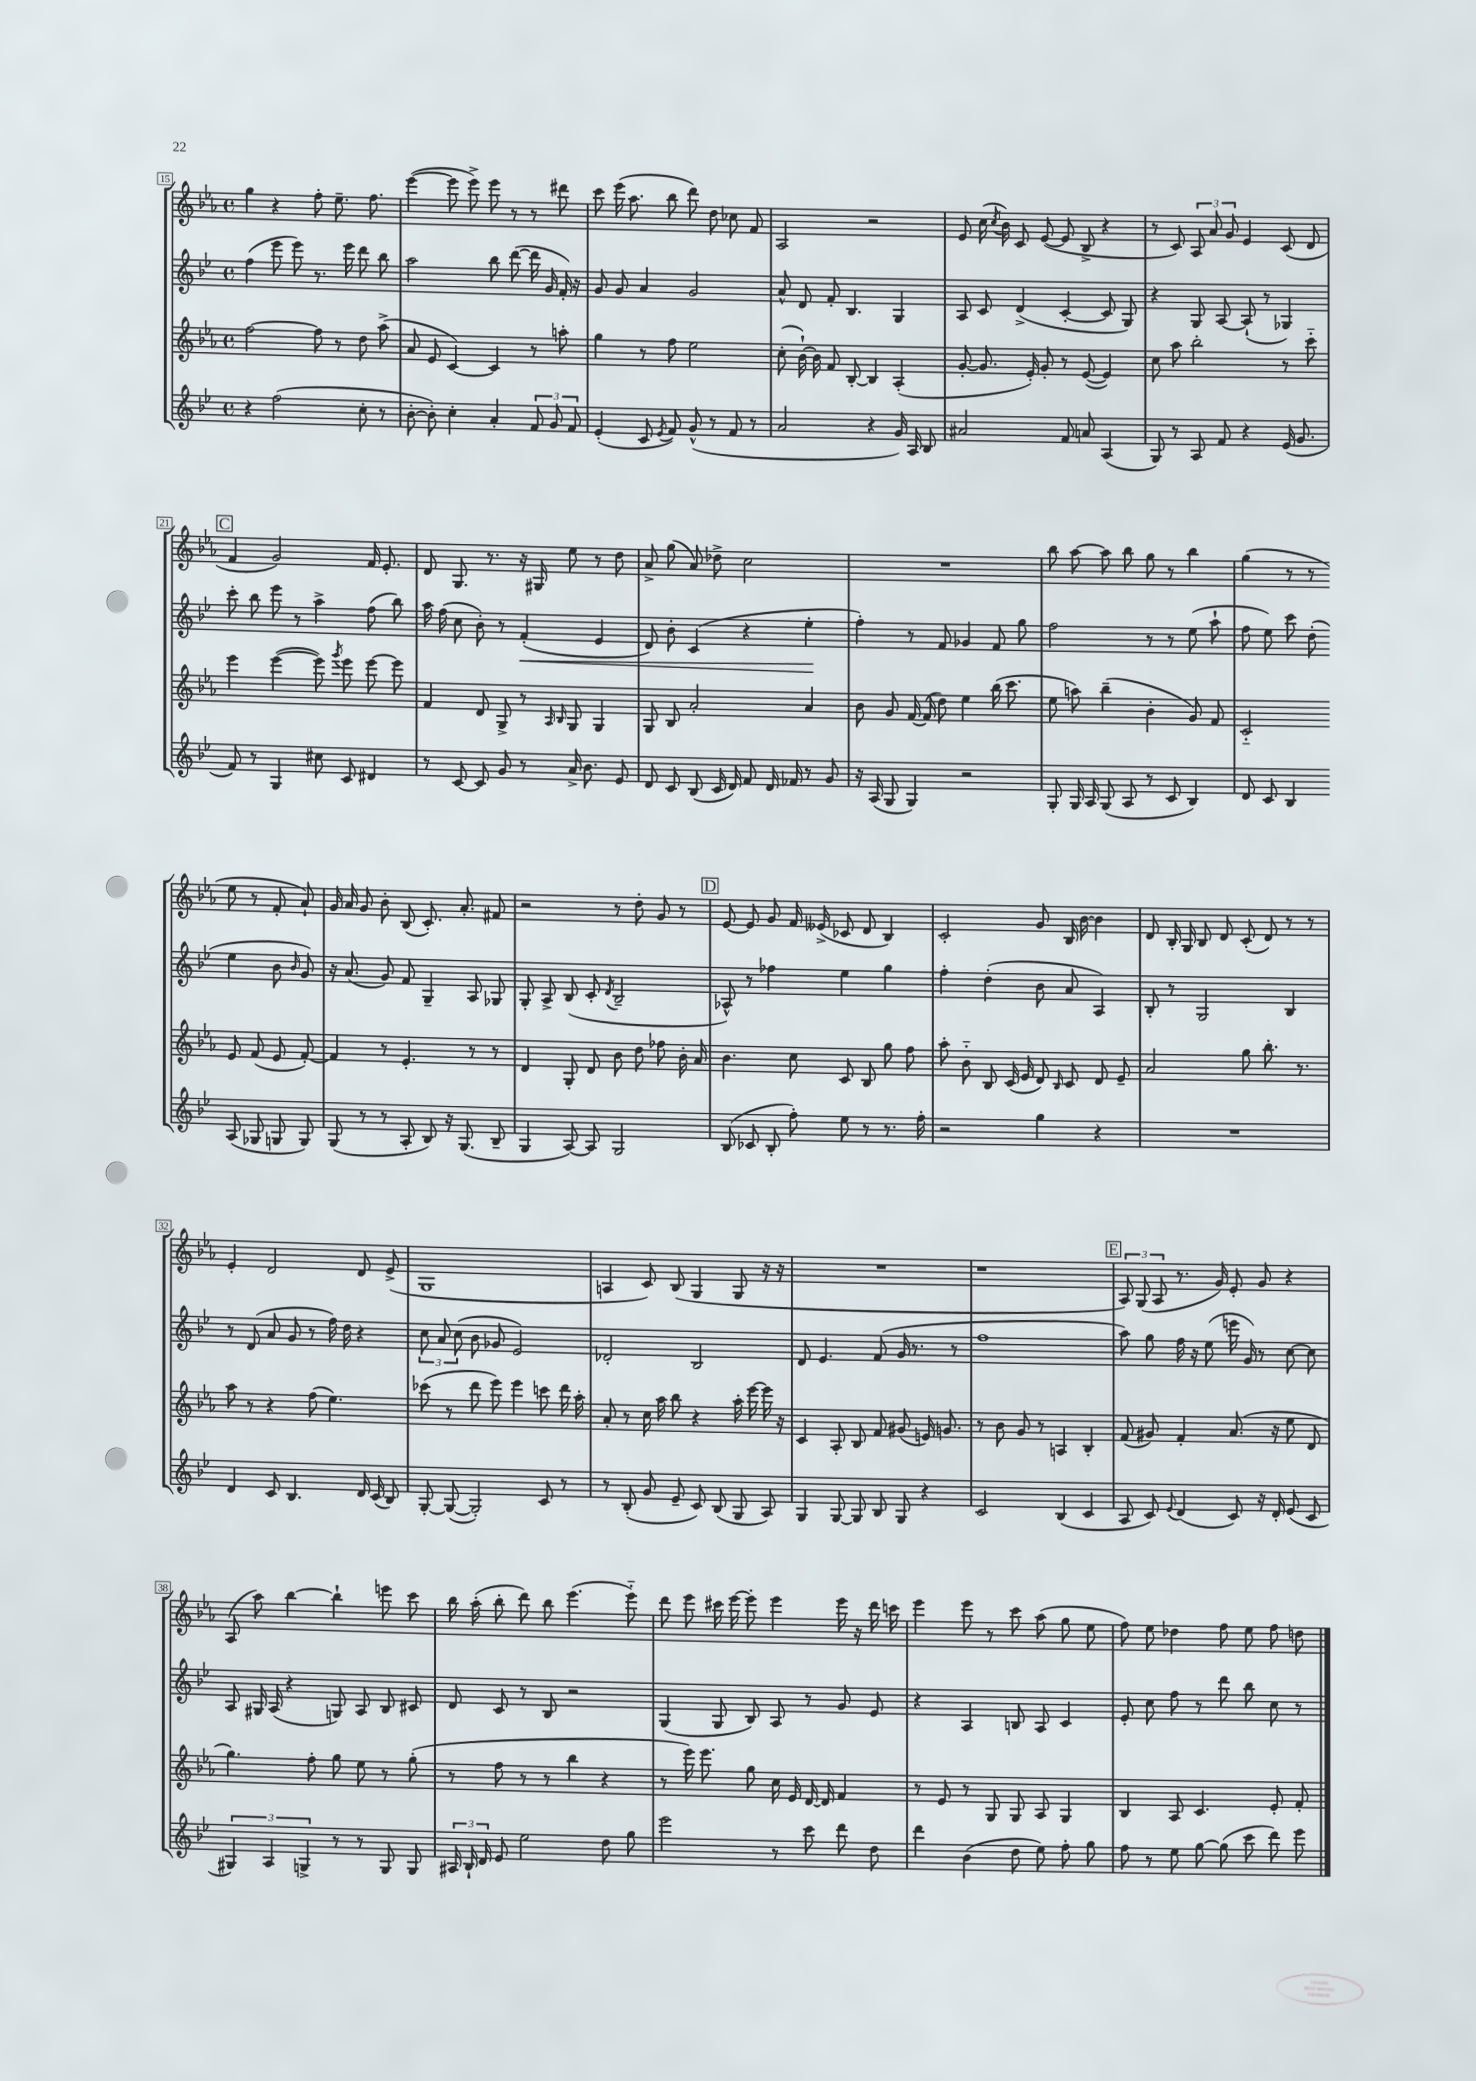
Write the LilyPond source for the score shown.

<<
\new StaffGroup <<
\new Staff = "s0" {
    \clef treble \key ees \major \defaultTimeSignature \time 4/4
    \autoBeamOff g''4 r4 f''8-. ees''8.-- f''8. |
    ees'''4~( ees'''8 ees'''8->) ees'''8 r8 r8 dis'''8 |
    c'''8 ees'''16( aes''8. bes''8 d'''8) d''8 ces''8 f'8 |
    aes2 r2 |
    ees'8 c''16( \acciaccatura { c''8 } bes'16) c'8 ees'8~( ees'8 bes8-> r4 |
    r8 c'8) \tuplet 3/2 { aes8 aes'8 g'8 } ees'4 c'8( d'8 |
    \mark \markup { \box "C" } f'4 g'2) f'16 ees'8.-. |
    d'8 g8. r8. r16 gis16 ees''8 r8 d''8 |
    aes'8-> g''8( aes'8) des''8-> c''2 |
    R1 |
    bes''8 aes''8~ aes''8 bes''8 g''8 r8 bes''4 |
    g''4( r8 r8 ees''8 r8 f'8-. aes'8-!) |
    g'16 aes'16 g'8 bes'8-. bes8( c'8.-.) aes'8.-. fis'8 |
    r2 r8 d''8-. g'8 r8 |
    \mark \markup { \box "D" } ees'8~ ees'8 g'8 f'16 eeses'16->( ces'8 d'8 bes4) |
    c'2-. g'8 bes16 bes'16~ bes'4 |
    d'8 bes16-. g16 bes8 d'8 c'8-.( d'8) r8 r8 |
    ees'4-. d'2 d'8 ees'8->( |
    g1 |
    a4 c'8) bes8( g4 g8 r16 r16 |
    R1 |
    r1 |
    \mark \markup { \box "E" } \tuplet 3/2 { aes8) g8( aes8 } r8. g'16) ees'8-. g'8 r4 |
    aes8( aes''8) bes''4~ bes''4-! e'''8 c'''8 |
    bes''16 aes''16-.( bes''8-. d'''8) bes''8 ees'''4.( ees'''8-_) |
    d'''8 ees'''8 cis'''16 ees'''16~ ees'''8-. ees'''4 ees'''16 r16 d'''16 c'''16 |
    ees'''4 ees'''8 r8 c'''8 aes''8( g''8 ees''8 |
    f''8) ees''8 des''4 f''8 ees''8 f''8 d''8 \bar "|." |
}
\new Staff = "s1" {
    \clef treble \key bes \major \defaultTimeSignature \time 4/4
    \autoBeamOff f''4( ees'''8 ees'''8) r8. ees'''16 d'''8 bes''8 |
    a''2 bes''8 d'''8~( d'''16 g'16 f'16-.) r16 |
    g'8 g'8 a'4 g'2 |
    a'8-^ d'8 f'8-. bes4. g4 |
    a8 c'8 d'4->( c'4~-. c'8 g8) |
    r4 g8 a8~ a8-!( r8 ges4) |
    \mark \markup { \box "C" } c'''8-. bes''8 ees'''8 r8 a''4-> f''8( bes''8) |
    a''16 f''16( c''8 bes'8-.) r8 f'4-.\<( ees'4 |
    d'8) bes'8-. c'4( r4 ees''4-.\! |
    f''4-.) r8 f'8 ges'4 f'8 g''8 |
    f''2 r8 r8 ees''8( a''8-! |
    f''8 ees''8) c'''8 d''8-.( ees''4 bes'8 \grace { bes'16 } g'8) |
    r16 a'8.( g'8) f'8 g4-- a8 ges8 |
    g8-. a8-> bes8( c'8-. \acciaccatura { d'8 } bes2-- |
    \mark \markup { \box "D" } aes8-^) r8 fes''4 ees''4 g''4 |
    f''4-. d''4-.( bes'8 a'8 a4) |
    bes8-. r8 g2 bes4 |
    r8 d'8( a'8 g'8 r8 f''16) d''16 r4 |
    \tuplet 3/2 { c''8 a'8 c''8( } bes'8 ges'8 ees'2) |
    des'2-. bes2 |
    d'8 ees'4. f'8( g'16 r8. r8 |
    f''1 |
    \mark \markup { \box "E" } a''8) g''8 f''16 r16 ees''8( e'''16 g'16) r8 c''8~ c''8 |
    a8 gis16 a16( r4 g8) a8 bes8 cis'8 |
    d'8 c'8 r8 bes8 r2 |
    g4( g8 bes8) a8 r8 g'8 ees'8 |
    r4 a4 b8 a8 c'4 |
    ees'8-. c''8 f''8 r8 d'''8 bes''8 c''8 r8 \bar "|." |
}
\new Staff = "s2" {
    \clef treble \key ees \major \defaultTimeSignature \time 4/4
    \autoBeamOff f''2~ f''8 r8 d''8 aes''8->( |
    aes'8 ees'8 c'4~) c'4 r8 a''8-. |
    g''4 r8 f''8 ees''2 |
    c''8-.( bes'16~-!) bes'16 f'8 bes8~-. bes4 aes4-.( |
    g'8~-. g'8. ees'16-.) g'8-. r8 ees'8~( ees'4) |
    c''8 aes''8 bes''2-. r8 c'''8-_ |
    \mark \markup { \box "C" } ees'''4 ees'''4~( ees'''8) \acciaccatura { g'''8 } ees'''8 ees'''8~ ees'''8 |
    f'4 d'8 g8-> r8 \grace { aes16 bes16 } g8 g4 |
    g8 bes8 aes'2-. aes'4 |
    bes'8 g'8 f'16~ f'16( d''8) ees''4 bes''16( c'''8. |
    ees''8 a''8) bes''4--( bes'4-. g'8) f'8 |
    c'2-_ ees'8 f'8( ees'8 f'8~-.) |
    f'4 r8 ees'4.-. r8 r8 |
    d'4 g8-. d'8 bes'8 d''8 fes''8 bes'16-. aes'16 |
    \mark \markup { \box "D" } bes'4. c''8 c'8 bes8 g''8 f''8 |
    aes''8-. bes'8-_ bes8 c'16( ees'16 d'8) \grace { bes16 } c'8 d'8 ees'8-- |
    aes'2 g''8 bes''8.-. r8. |
    aes''8 r8 r4 f''8( ees''4.) |
    ces'''8( r8 d'''8 ees'''8) ees'''4 c'''8 d'''16 aes''16-. |
    aes'8-. r8 c''16 aes''16 bes''8 r4 aes''16-. ees'''16~ ees'''16 r16 |
    c'4 aes8-. bes8 f'8 gis'8( e'16) g'8. |
    r8 bes'8 g'8 r8 a4 bes4-. |
    \mark \markup { \box "E" } f'8( gis'8) f'4-. aes'8.( r16 ees''8 d'8 |
    g''4.) f''8-. g''8 ees''8 r8 g''8-.( |
    r8 f''8 r8 r8 bes''4 r4 |
    r8 ees'''16) ees'''8. g''8 c''16 ees'16 d'16~ d'16 f'4 |
    r8 ees'8 r8 g8 g8 aes8 g4 |
    bes4 aes8 c'4. ees'8-. f'8-. \bar "|." |
}
\new Staff = "s3" {
    \clef treble \key bes \major \defaultTimeSignature \time 4/4
    \autoBeamOff r4 f''2( c''8-. r8 |
    bes'8~-. bes'8-.) c''4-. a'4-. \tuplet 3/2 { f'8 g'8 f'8 } |
    ees'4-.( c'8 \acciaccatura { ees'8 } f'8) g'8-^( r8 f'8 r8 |
    a'2 r4 g'16) a16 bes8 |
    ais'2 f'8 a'8 a4( |
    g8) r8 a8 f'8 r4 ees'16( g'8. |
    \mark \markup { \box "C" } f'8) r8 g4 cis''8 c'8 dis'4 |
    r8 c'8~ c'8 g'8 r8 a'16-> bes'8. ees'8 |
    d'8 c'8 bes8( c'16 d'16) f'8 d'16 fes'16 r8 g'8 |
    r16 a16( g8 g4) r2 |
    g8-. g16 a16 g8( a8 r8 c'8 bes4) |
    d'8 c'8 bes4 a8( ges8 g8 g8) |
    g8( r8 r8 a8-. bes8) r16 g8.( bes8-- |
    g4 a8~) a8 g2 |
    \mark \markup { \box "D" } bes8( ces'8 bes8-. f''8-.) ees''8 r8 r8. f''16-. |
    r2 g''4 r4 |
    R1 |
    d'4 c'8 bes4. d'16 c'16( bes8) |
    g8~-. g8~( g2-.) c'8 r8 |
    r8 bes8-.( g'8 ees'8-- c'8) bes8( g8 a8) |
    g4 g8~ g8 bes8 g8 r4 |
    c'2 bes4( c'4 |
    \mark \markup { \box "E" } a8 c'8) \appoggiatura { ees'8 } d'4( c'8) r16 d'16-. ees'8( c'8 |
    \tuplet 3/2 { gis4) a4 g4-> } r8 r8 g8 g8 |
    \tuplet 3/2 { ais16 bes16-! d'16 } ees'8 ees''2 d''8 g''8 |
    ees'''2 r8 c'''8 d'''8 d''8 |
    d'''4 bes'4( d''8 ees''8) f''8-. g''8 |
    f''8 r8 ees''8 g''8~ g''8( c'''8 d'''8) ees'''8 \bar "|." |
}
>>
>>
\layout { \context { \Score currentBarNumber = #15 \override BarNumber.stencil = #(make-stencil-boxer 0.1 0.3 ly:text-interface::print) } }
